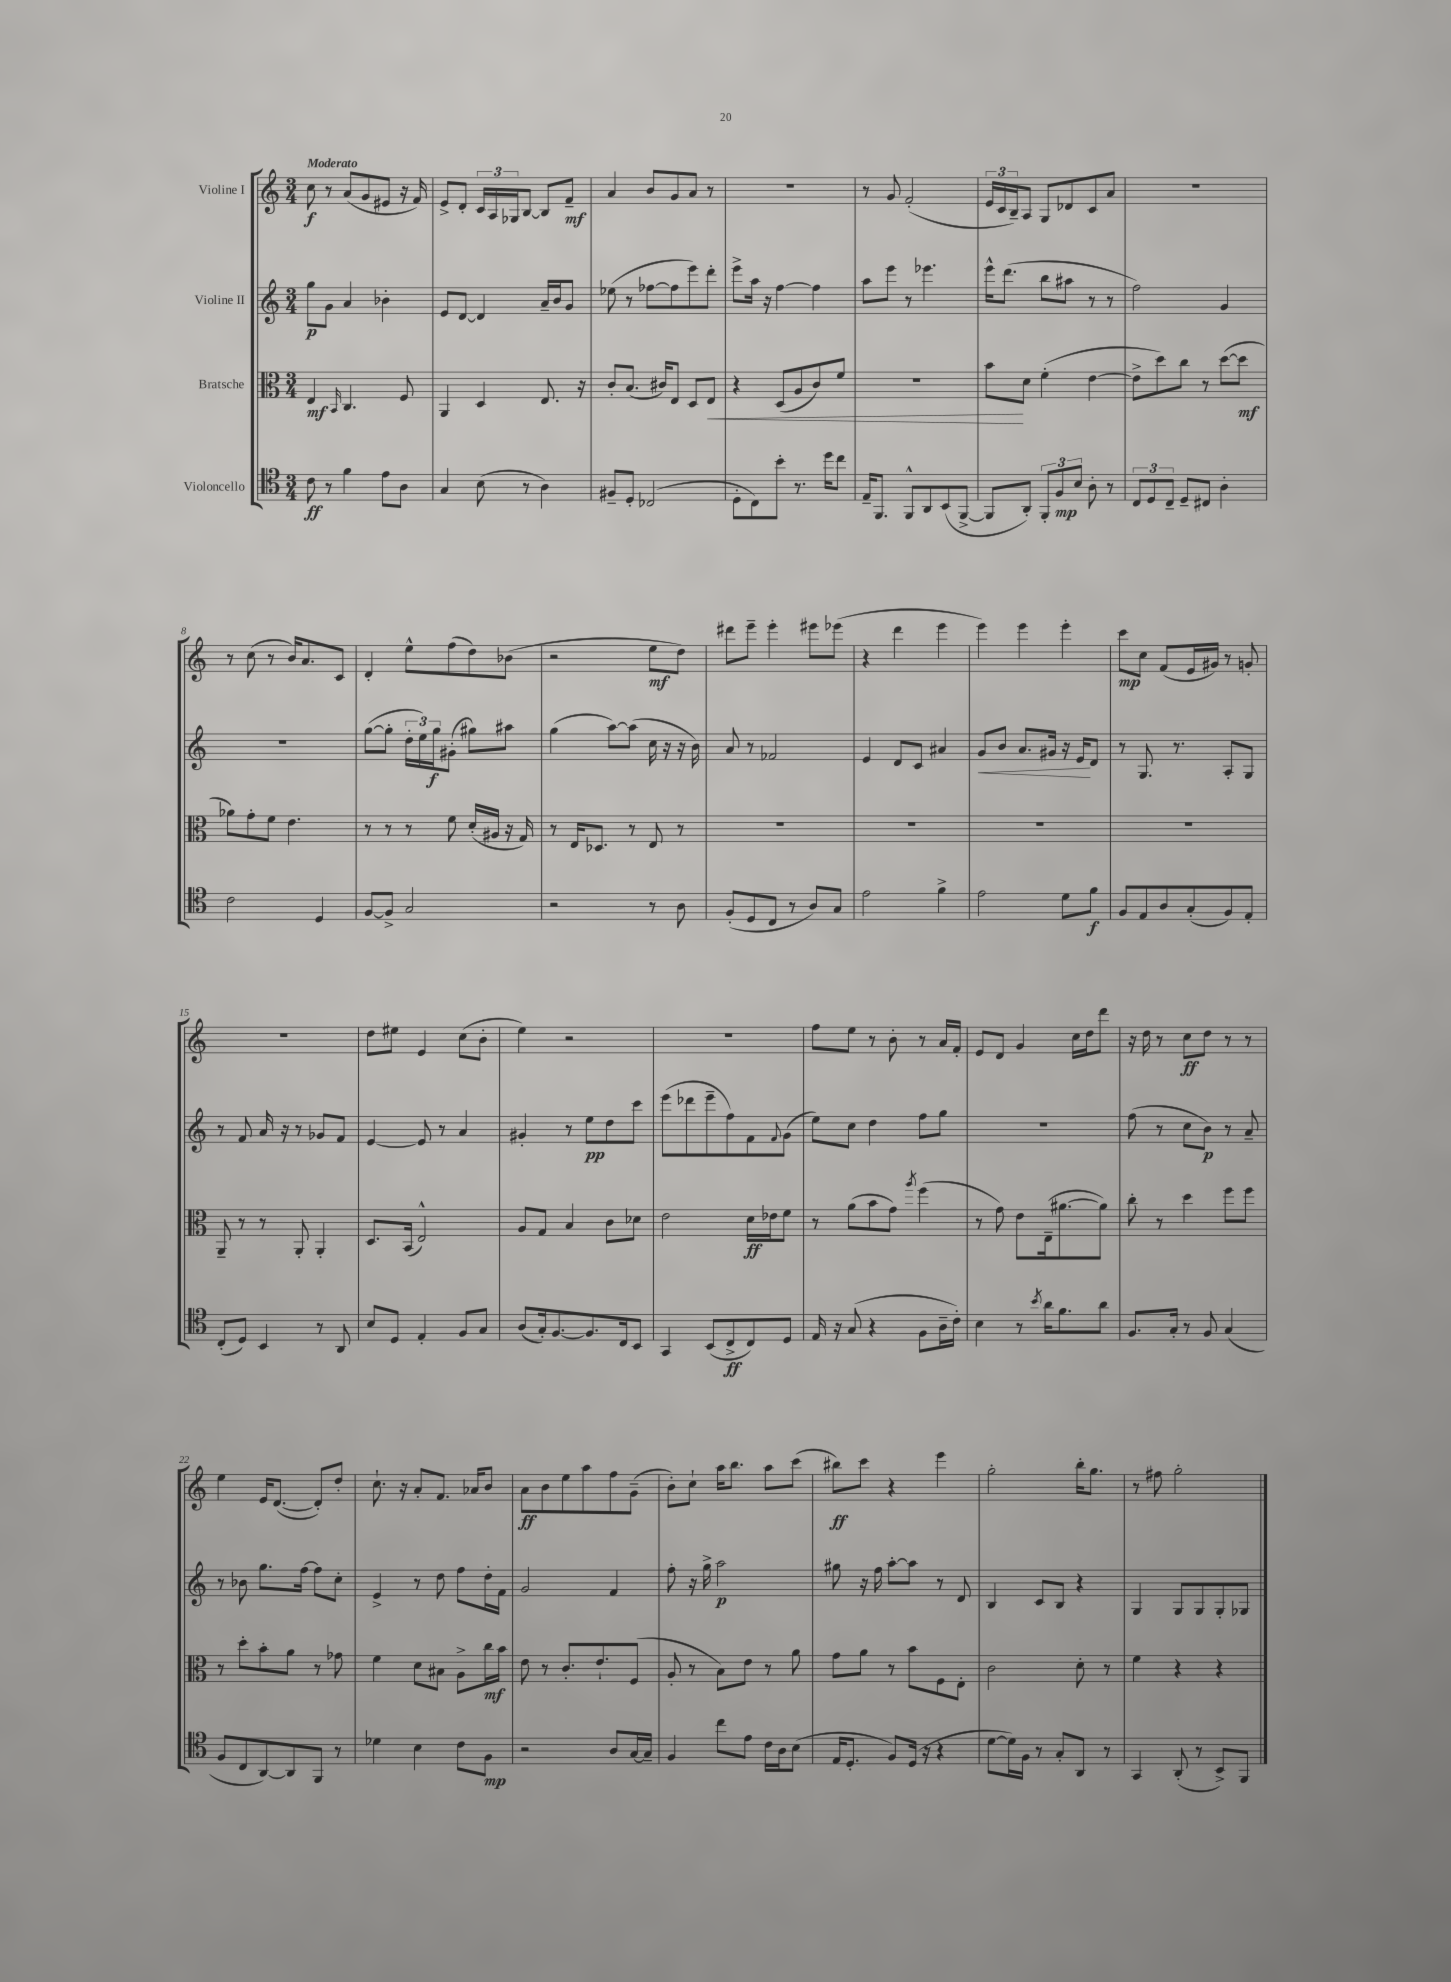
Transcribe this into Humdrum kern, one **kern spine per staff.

**kern	**kern	**kern	**kern
*staff4	*staff3	*staff2	*staff1
*clefC4	*clefC3	*clefG2	*clefG2
*k[]	*k[]	*k[]	*k[]
*M3/4	*M3/4	*M3/4	*M3/4
8c	4E	8gg	8cc
8r	.	8g	8r
.	16qqBB	.	.
4f	4.C	4a	(8a
.	.	.	8g
8e	.	4b-'	8e#
8A	8F	.	16r
.	.	.	16f)
=	=	=	=
4G	4AA	8e	8e^
.	.	[8d	8d'
(8B	4D	4d]	24c
.	.	.	24A
.	.	.	24G-
8r	.	.	[8B
4A)	8.E	16a~	8B]
.	.	16b	.
.	.	8g	8f~
.	16r	.	.
=	=	=	=
8F#~	8c'	(8ee-	4a
8D'	(8.B	8r	.
(2C-	.	[8ff-	8b
.	16c#)	.	.
.	8E	8ff-]	8g
.	8D	8eee)	8a
.	8E	8ddd'	8r
=	=	=	=
8D'	4r	8eee^	2.r
8C)	.	16aa	.
.	.	16r	.
8b'	(8D	[4ff	.
8.r	8A	.	.
.	8c)	4ff]	.
16dd	.	.	.
8cc	8f	.	.
=	=	=	=
16E~	2.r	8aa	8r
8.FF	.	.	.
.	.	8eee	8g
8FF^^	.	8r	(2f'
8AA	.	4.eee-	.
(8BB	.	.	.
[8FF^	.	.	.
=	=	=	=
8FF]	8b	16eee^^	24e
.	.	.	24c
.	.	(8.ddd	.
.	.	.	24B~)
8AA')	8d	.	8A
12FF'	(4f'	8bb	8G
12F	.	.	.
.	.	8aa#	8d-
12B	.	.	.
8A'	[4e	8r	8c
8r	.	8r	8a
=	=	=	=
12C	8e^]	2ff)	2.r
12D	.	.	.
.	8dd)	.	.
12C~	.	.	.
8D~	8cc	.	.
8C#	8r	.	.
4A'	([8dd	4g	.
.	8dd]	.	.
=	=	=	=
2c	8a-)	2.r	8r
.	8g'	.	(8cc
.	8f	.	8r
.	4.e	.	16b)
.	.	.	8.a
4D	.	.	.
.	.	.	8c
=	=	=	=
[8F	8r	([8gg	4d'
8F^]	8r	8gg']	.
2G	8r	24dd'	8ee^^
.	.	24ee)	.
.	.	24gg	.
.	8f	(8g#'	(8ff
.	(16d'	8gg#)	8dd)
.	16A#	.	.
.	16r	8aa#	(8b-
.	16G)	.	.
=	=	=	=
2r	8r	(4gg	2r
.	16E	.	.
.	8.D-	.	.
.	.	[8aa)	.
.	8r	(8aa]	.
8r	8E	16cc	8ee
.	.	16r	.
8A	8r	16r	8dd)
.	.	16b)	.
=	=	=	=
(8F'	2.r	8a	8ddd#
8D	.	8r	8eee~
8C	.	2f-	4eee'
8r	.	.	.
8A)	.	.	8eee#
8G	.	.	(8eee-
=	=	=	=
2e	2.r	4e	4r
.	.	8d	4ddd
.	.	8c	.
4f^	.	4a#	4eee
=	=	=	=
2e	2.r	8g	4eee)
.	.	8b	.
.	.	8.a	4eee
.	.	16g#	.
8d	.	16r	4eee'
.	.	16e	.
8f	.	8d	.
=	=	=	=
8F	2.r	8r	8ccc
8E	.	8.G	8cc
8A	.	.	(8f
.	.	8.r	.
(8G'	.	.	16e
.	.	.	16g#)
8F)	.	8A'	8r
8E'	.	8G	8g'
=	=	=	=
(8C'	8AA~	8r	2.r
8D)	8r	8f	.
4BB	8r	16a	.
.	.	16r	.
.	8AA'	8r	.
8r	4AA'	8g-	.
8AA	.	8f	.
=	=	=	=
8B	8.D	[4e	8dd
8D	.	.	8ee#
.	(16BB	.	.
4E'	2E^^)	8e]	4e
.	.	8r	.
8F	.	4a	(8cc
8G	.	.	8b'
=	=	=	=
(8A	8A	4g#'	4ee)
16G')	8G	.	.
[8.F	.	.	.
.	4B	8r	2r
8.F]	.	8ee	.
.	8c	8dd	.
16C	.	.	.
8BB	8d-	8ccc	.
=	=	=	=
4GG	2e	(8eee	2.r
.	.	8ddd-	.
(8BB	.	8eee~	.
8C^	.	8ff)	.
8C)	16d	8f	.
.	16e-	.	.
.	.	8qqf	.
8D	8f	(8g	.
=	=	=	=
16E	8r	8ee)	8ff
16r	.	.	.
(8G	(8a	8cc	8ee
4r	8b	4dd	8r
.	8g)	.	8b'
.	8qaa	.	.
8F	(4ff	8ff	8r
16A~	.	8gg	16a
16c')	.	.	16f'
=	=	=	=
4B	8r	2.r	8e
.	8g)	.	8d
8r	8e	.	4g
8qb	.	.	.
16a	(16E~	.	.
8.f	[8.a#	.	.
.	.	.	16cc
.	.	.	16dd
8a	8a#])	.	8ddd
=	=	=	=
8.F	8cc'	(8ff	16r
.	.	.	16dd
.	8r	8r	8r
16G'	.	.	.
8r	4dd	8cc	8cc
8F	.	8b)	8dd
(4G	8ff	8r	8r
.	8ff	8a~	8r
=	=	=	=
8F	8r	8r	4ee
8C	8dd'	8b-	.
[8AA)	8b'	8.gg	16e
.	.	.	([8.d
8AA]	8a	.	.
.	.	[16ff	.
8FF	8r	8ff]	8d'])
8r	8g-	8cc'	8dd'
=	=	=	=
4d-	4f	4e^	8.cc`
.	.	.	16r
4B	8d	8r	8a'
.	8B#	8dd	8.f
8c	8A^	8ff	.
.	.	.	16a-
8F	16cc	16dd'	8b
.	16b	16f	.
=	=	=	=
2r	8e	2g	8a
.	8r	.	8b
.	8.c'	.	8ee
.	.	.	8aa
.	8.e`	.	.
8A	.	4f	8ff
[16G	(8F	.	(8g~
16G~]	.	.	.
=	=	=	=
4F	8A'	8ff'	8b')
.	8r	16r	8cc`
.	.	16gg^	.
8cc	8B)	2aa	16aa
.	.	.	8.bb
8e	8e	.	.
16c	8r	.	8aa
16A	.	.	.
(8B	8a	.	(8ccc
=	=	=	=
16E	8g	8gg#	8bb#)
8.D'	.	.	.
.	8a	16r	8ccc
.	.	16ff	.
8F)	8r	[8aa'	4r
(16D	8b	8aa]	.
16r	.	.	.
4r	8F	8r	4eee
.	8E'	8d	.
=	=	=	=
[8d	2c	4B	2gg'
16d])	.	.	.
16F	.	.	.
8r	.	8c	.
8G'	.	8B	.
8AA	8d'	4r	16bb'
.	.	.	8.gg
8r	8r	.	.
=	=	=	=
4GG	4f	4G	8r
.	.	.	8ff#
(8AA'	4r	8G	2gg'
8r	.	8G	.
8BB^)	4r	8G'	.
8FF	.	8G-	.
==	==	==	==
*-	*-	*-	*-
